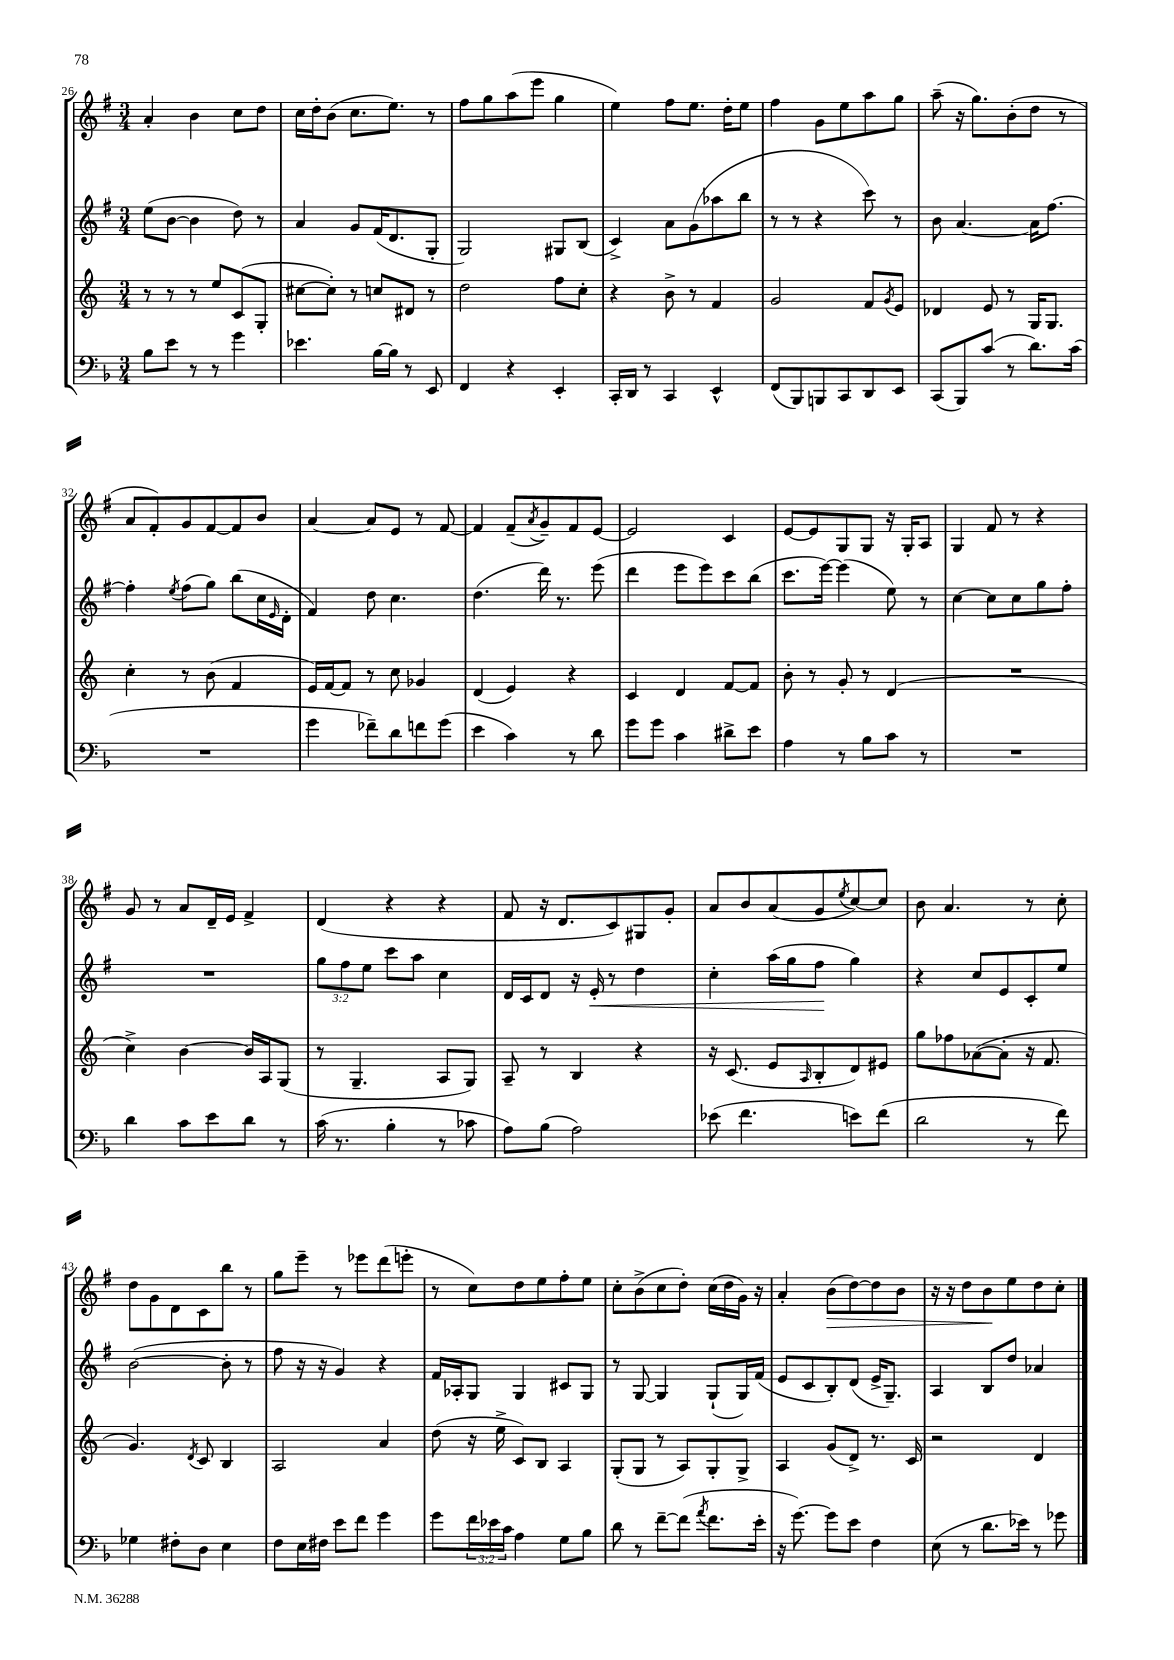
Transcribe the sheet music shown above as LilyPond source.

<<
\new StaffGroup <<
\new Staff = "s0" {
    \clef treble \key g \major \numericTimeSignature \time 3/4
    a'4-. b'4 c''8 d''8 |
    c''16 d''16-. b'8( c''8. e''8.) r8 |
    fis''8 g''8 a''8( e'''8 g''4 |
    e''4) fis''8 e''8. d''16-. e''8 |
    fis''4 g'8 e''8 a''8 g''8 |
    a''8--( r16 g''8.) b'8-.( d''8 r8 |
    a'8 fis'8-.) g'8 fis'8~ fis'8 b'8 |
    a'4~ a'8 e'8 r8 fis'8~ |
    fis'4 fis'8--( \acciaccatura { a'8 } g'8--) fis'8 e'8~ |
    e'2 c'4 |
    e'8~ e'8 g8 g8 r16 g16-. a8 |
    g4 fis'8 r8 r4 |
    g'8 r8 a'8 d'16-- e'16 fis'4-> |
    d'4( r4 r4 |
    fis'8 r16 d'8. c'8) gis8 g'8-. |
    a'8 b'8 a'8( g'8 \acciaccatura { e''8 } c''8~) c''8 |
    b'8 a'4. r8 c''8-. |
    d''8 g'8 d'8 c'8 b''8 r8 |
    g''8 e'''8-- r8 ees'''8 d'''8( e'''8-. |
    r8 c''8) d''8 e''8 fis''8-. e''8 |
    c''8-. b'8->( c''8 d''8-.) c''16( d''16 g'16) r16 |
    a'4-. b'8\>( d''8~) d''8 b'8 |
    r16 r16 d''8 b'8\! e''8 d''8 c''8-. \bar "|." |
}
\new Staff = "s1" {
    \clef treble \key g \major \numericTimeSignature \time 3/4 \override Staff.TupletNumber.text = #tuplet-number::calc-fraction-text
    e''8( b'8~ b'4 d''8) r8 |
    a'4 g'8 fis'16( d'8. g8-. |
    g2) gis8 b8( |
    c'4->) a'8 g'8( aes''8 b''8 |
    r8 r8 r4 c'''8) r8 |
    b'8 a'4.~ a'16 fis''8.~ |
    fis''4-. \acciaccatura { e''8 } fis''8( g''8) b''8( c''16 \grace { e'16 } d'16-. |
    fis'4) d''8 c''4. |
    d''4.( d'''16) r8. e'''8( |
    d'''4 e'''8 e'''8) c'''8 b''8( |
    c'''8. e'''16~) e'''4( e''8) r8 |
    c''4~ c''8 c''8 g''8 fis''8-. |
    R2. |
    \tuplet 3/2 { g''8 fis''8 e''8 } c'''8 a''8 c''4 |
    d'16 c'16 d'8 r16 e'16-.\< r8 d''4 |
    c''4-. a''16( g''16 fis''8\! g''4) |
    r4 c''8 e'8 c'8-. e''8 |
    b'2~( b'8-. r8 |
    fis''8 r16 r16 g'4) r4 |
    fis'16 aes16-. g8 g4 cis'8 g8 |
    r8 g8~ g4 g8-!( g16) fis'16( |
    e'8 c'8 b8-.) d'8( e'16-> g8.--) |
    a4 b8 d''8 aes'4 \bar "|." |
}
\new Staff = "s2" {
    \clef treble \key c \major \numericTimeSignature \time 3/4
    r8 r8 r8 e''8 c'8( g8-. |
    cis''8~ cis''8-.) r8 c''8 dis'8 r8 |
    d''2 f''8 c''8-. |
    r4 b'8-> r8 f'4 |
    g'2 f'8 \acciaccatura { g'8 } e'8 |
    des'4 e'8 r8 g16 g8. |
    c''4-. r8 b'8( f'4 |
    e'16) f'16~ f'8 r8 c''8 ges'4 |
    d'4( e'4) r4 |
    c'4 d'4 f'8~ f'8 |
    b'8-. r8 g'8-. r8 d'4( |
    R2. |
    c''4->) b'4~ b'16 a16 g8( |
    r8 g4.-- a8 g8) |
    a8-- r8 b4 r4 |
    r16 c'8.( e'8 \grace { a16 } b8-. d'8) eis'8 |
    g''8 fes''8 aes'8~( aes'8-. r16 f'8. |
    g'4.) \acciaccatura { d'8 } c'8 b4 |
    a2 a'4 |
    d''8( r16 e''16-> c'8) b8 a4 |
    g8-.( g8 r8 a8) g8-. g8-> |
    a4 g'8( d'8->) r8. c'16 |
    r2 d'4 \bar "|." |
}
\new Staff = "s3" {
    \clef bass \key f \major \numericTimeSignature \time 3/4 \override Staff.TupletNumber.text = #tuplet-number::calc-fraction-text
    bes8 e'8 r8 r8 g'4 |
    ees'4. bes16~ bes16 r8 e,8 |
    f,4 r4 e,4-. |
    c,16-. d,16 r8 c,4 e,4-^ |
    f,8( bes,,8) b,,8 c,8 d,8 e,8 |
    c,8( bes,,8) c'8( r8 d'8.) c'16( |
    R2. |
    g'4 fes'8--) d'8 f'8 g'8( |
    e'4 c'4) r8 d'8 |
    g'8 g'8 c'4 dis'8-> e'8 |
    a4 r8 bes8 c'8 r8 |
    R2. |
    d'4 c'8 e'8 d'8 r8 |
    c'16( r8. bes4-. r8 ces'8 |
    a8) bes8( a2) |
    ees'8( f'4. e'8) f'8( |
    d'2 r8 f'8) |
    ges4 fis8-. d8 e4 |
    f8 e16 fis16 e'8 f'8 g'4 |
    g'8 \tuplet 3/2 { f'16 ees'16 c'16 } a4 g8 bes8 |
    d'8 r8 f'8~-- f'8( \acciaccatura { a'8 } f'8. e'16-. |
    r16 g'8.~) g'8 e'8 f4 |
    e8( r8 d'8. ees'16) r8 ges'8 \bar "|." |
}
>>
>>
\layout { \context { \Score currentBarNumber = #26 } }
